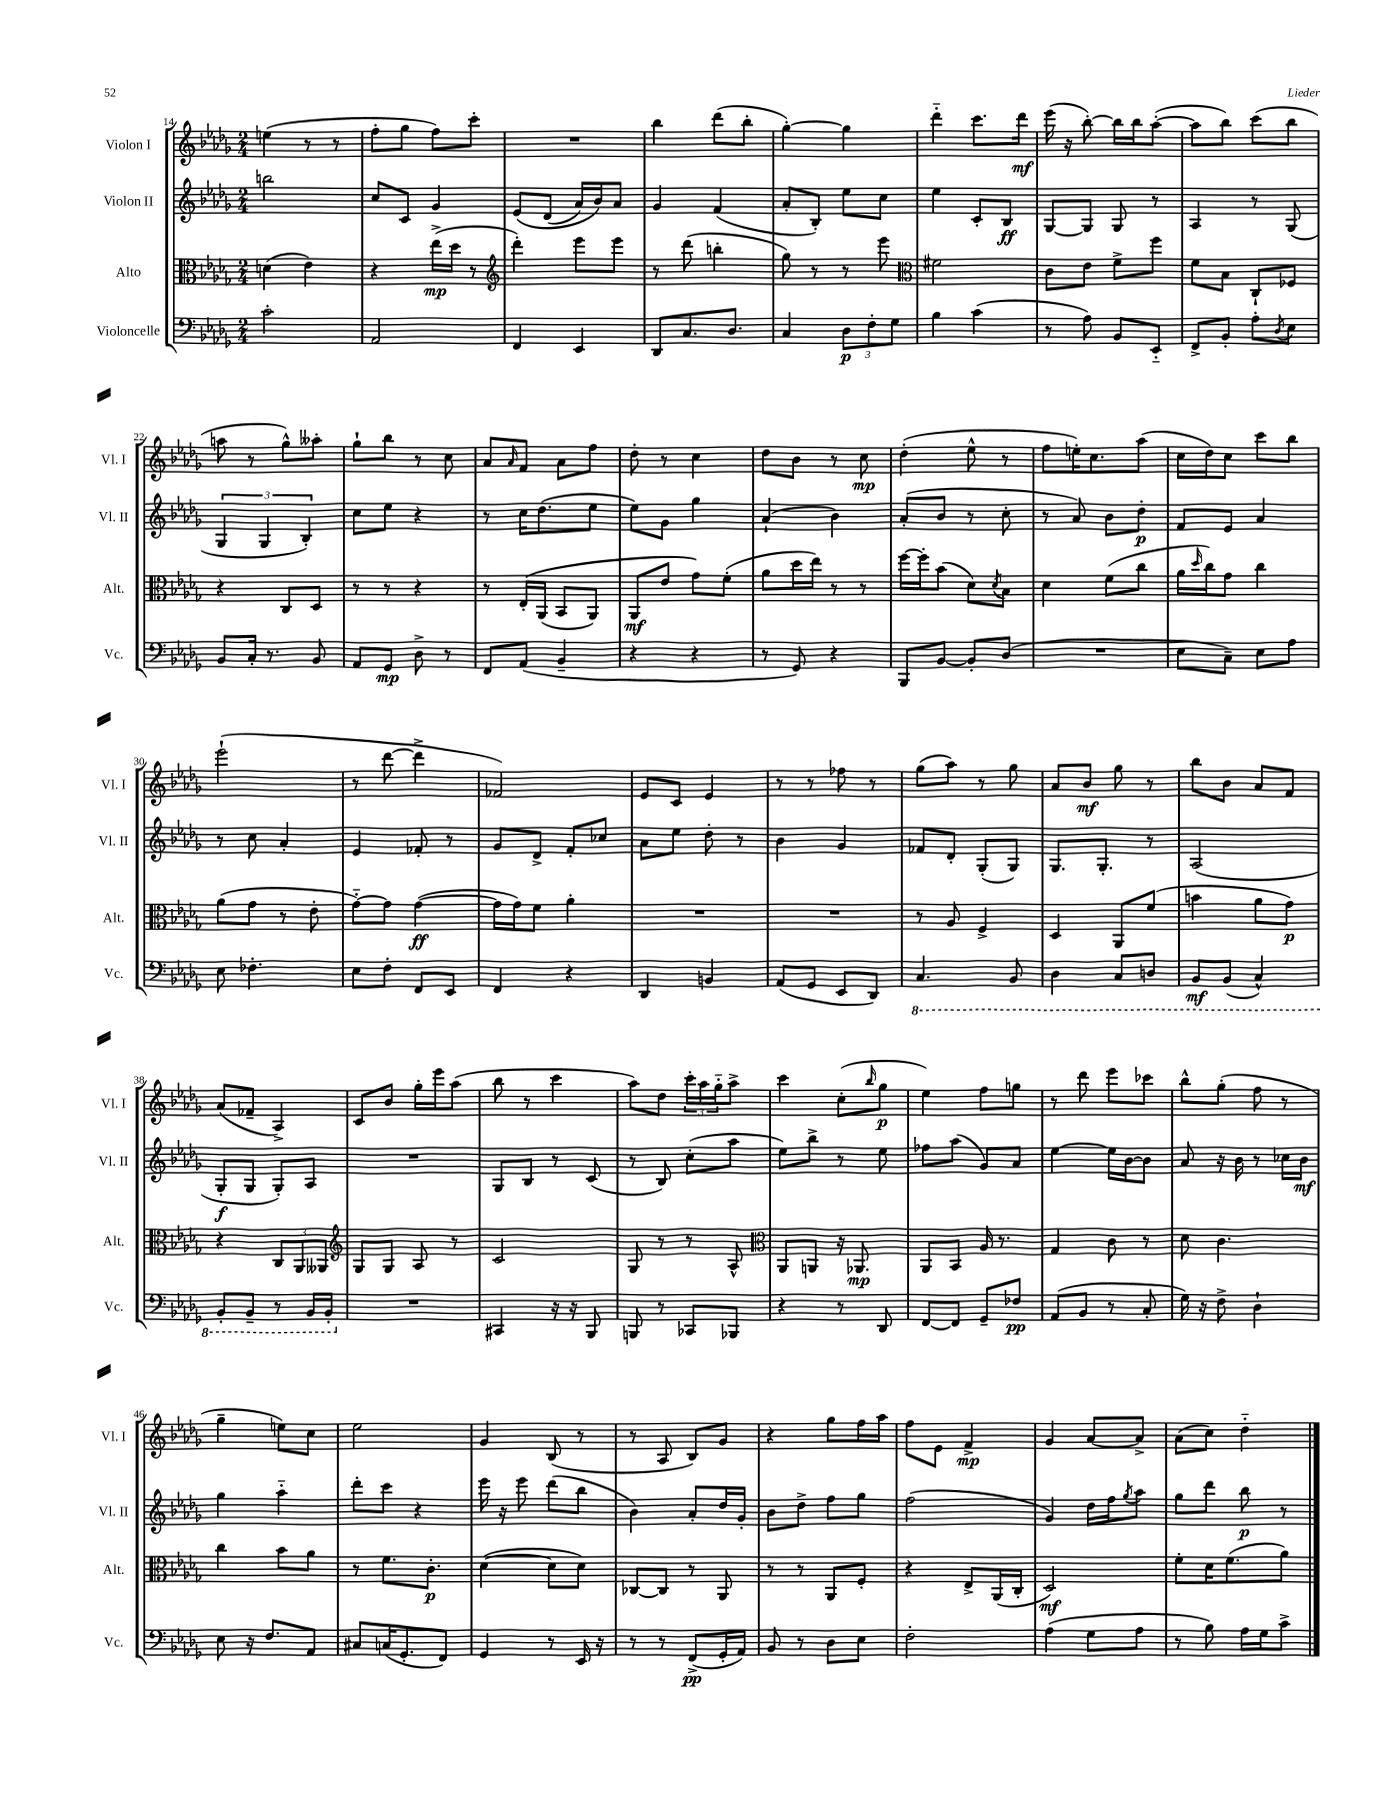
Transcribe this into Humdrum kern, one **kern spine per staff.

**kern	**kern	**kern	**kern
*staff4	*staff3	*staff2	*staff1
*clefF4	*clefC3	*clefG2	*clefG2
*k[b-e-a-d-g-]	*k[b-e-a-d-g-]	*k[b-e-a-d-g-]	*k[b-e-a-d-g-]
*M2/4	*M2/4	*M2/4	*M2/4
2c'\	(4d\	2bb\	(4ee\
.	4e-\)	.	8r
.	.	.	8r
=	=	=	=
2AA-/	4r	8cc/L	8ff'\L
.	.	8c/J	8gg-\J
.	(16ee-^\LL	4g-/	8ff\L)
.	16dd-\JJ	.	.
.	8r	.	8ccc'\J
=	=	=	=
*	*clefG2	*	*
4FF/	4ddd-'\)	&(8e-/L	2r
.	.	(8d-/J	.
4EE-/	8eee-\L	16a-/LL)	.
.	.	16b-/J&)	.
.	8eee-\J	8a-/J	.
=	=	=	=
8DD-/L	8r	4g-/	4bb-\
8.C/	(8ddd-\	.	.
.	4bb'\	(4f/	(8ddd-\L
8.D-/J	.	.	.
.	.	.	8bb-'\J
=	=	=	=
4C/	8gg-\)	8a-'/L	[4gg-'\)
.	8r	8B-'/J)	.
12D-\L	8r	8ee-\L	4gg-\]
12F'\	.	.	.
.	8eee-\	8cc\J	.
12G-\J	.	.	.
=	=	=	=
*	*clefC3	*	*
4B-\	2f#\	4ee-\	4ddd-'~\
(4c\	.	8c'/L	8.ccc\L
.	.	8B-/J	.
.	.	.	16ddd-\Jk
=	=	=	=
8r	8c\L	[8G-/L	(16eee-\
.	.	.	16r
8A-\)	8e-\J	8G-/]J	[8bb-'\)
8BB-/L	8f^\L	8G-/	16bb-\]LL
.	.	.	16bb-\J
8EE-'~/J	8ff\J	8r	([8aa-'\J
=	=	=	=
8FF^/L	8f\L	4A-/	8aa-\]L
8BB-'/J	8B-\J	.	8bb-\J)
8A-'\L	8C`/L	8r	(8ccc\L
8qD-/	.	.	.
8E-\J	8F-/J	(8G-/	8bb-\J
=	=	=	=
8BB-/L	4r	6G-/	8aa\
16C'/Jk	.	.	8r
.	.	6G-/	.
8.r	.	.	.
.	8C/L	.	8gg-^^\L)
.	.	6B-'/)	.
8BB-/	8D-/J	.	8aa--'\J
=	=	=	=
8AA-/L	8r	8cc\L	8gg-`\L
8GG-/J	8r	8ee-\J	8bb-\J
8D-^\	4r	4r	8r
8r	.	.	8cc\
=	=	=	=
8FF/L	8r	8r	8a-/L
.	.	.	16qqa-/
(8AA-/J	&(16E-'/LL	16cc\LK	8f/J
.	(16AA-/JJ	(8.dd-\	.
4BB-~/	8BB-/L	.	8a-\L
.	8AA-/J)	8ee-\J	8ff\J
=	=	=	=
4r	8AA-/L	8ee-\L)	8dd-'\
.	8e-/J	8g-\J	8r
4r	8g-\L&)	4gg-\	4cc\
.	(8f'\J	.	.
=	=	=	=
8r	8a-\L	(4a-`/	8dd-\L
8GG-/)	16dd-\L	.	8b-\J
.	16ee-\JJ)	.	.
4r	8r	4b-\)	8r
.	8r	.	8cc\
=	=	=	=
8BBB-/L	[16ff\LL	(8a-'/L	(4dd-'\
.	16ff'\]J	.	.
[8BB-/J	(8b-\J	8b-/J	.
8BB-'/]L	8d-\L)	8r	8ee-^^\
.	8qd-/	.	.
(8D-/J	8B-\J	8cc'\	8r
=	=	=	=
2r	4d-\	8r	8ff\L
.	.	8a-/)	16ee'\K)
.	.	.	8.cc\
.	(8f\L	8b-\L	.
.	8cc\J	8dd-'\J	(8aa-\J
=	=	=	=
8E-\L	16a-\LL	8f/L	16cc\LL
.	16qqdd-/	.	.
.	16cc\J)	.	16dd-\J)
8C~\J)	8g-\J	8e-/J	8cc\J
8E-\L	4cc\	4a-/	8ccc\L
8A-\J	.	.	8bb-\J
=	=	=	=
8E-\	(8a-\L	8r	(2eee-`\
4.F-'\	8g-\J	8cc\	.
.	8r	4a-'/	.
.	8e-'\	.	.
=	=	=	=
8E-\L	[8g-'~\L)	4e-/	8r
8F'\J	8g-\]J	.	[8ddd-\
8FF/L	([4g-\	8f-'/	4ddd-^\]
8EE-/J	.	8r	.
=	=	=	=
4FF/	16g-\]LL	8g-/L	2f-/)
.	16g-\J)	.	.
.	8f\J	8d-^/J	.
4r	4a-'\	8f'/L	.
.	.	8cc-/J	.
=	=	=	=
4DD-/	2r	8a-\L	8e-/L
.	.	8ee-\J	8c/J
4BB/	.	8dd-'\	4e-/
.	.	8r	.
=	=	=	=
(8AA-/L	2r	4b-\	8r
8GG-/J	.	.	8r
8EE-/L	.	4g-/	8ff-\
8DD-/J)	.	.	8r
=	=	=	=
4.CC/	8r	8f-/L	(8gg-\L
.	8A-/	8d-'/J	8aa-\J)
.	4F^/	(8G-'/L	8r
8BBB-/	.	8G-/J)	8gg-\
=	=	=	=
4DD-\	4D-/	8.G-/L	8a-/L
.	.	.	8b-/J
.	.	8.G-'/J	.
8CC/L	8AA-/L	.	8gg-\
8DD/J	(8f/J	8r	8r
=	=	=	=
8BBB-/L	4b\	(2A-/	8bb-\L
(8BBB-/J	.	.	8b-\J
4CC^^/)	8a-\L	.	8a-/L
.	8g-\J)	.	8f/J
=	=	=	=
8BBB-'/L	4r	8G-'/L	(8a-/L
8BBB-~/J	.	8G-/J	8f-~/J
8r	12C/L	8G-'/L)	4A-^/)
.	12AA-/	.	.
16BBB-/LL	.	8A-/J	.
.	12AA--/J	.	.
16BBB-'/JJ	.	.	.
=	=	=	=
*	*clefG2	*	*
2r	8G-/L	2r	8c/L
.	8G-/J	.	8b-/J
.	8A-/	.	16gg-'\LL
.	.	.	16eee-\J
.	8r	.	(8aa-\J
=	=	=	=
4CC#/	2c/	8G-/L	8bb-\
.	.	8B-/J	8r
16r	.	8r	4ccc\
16r	.	.	.
8BBB-/	.	(8c/	.
=	=	=	=
8BBB/	8G-/	8r	8aa-\L)
8r	8r	8B-/)	8dd-\J
8CC-/L	8r	(8cc'\L	24ccc'\LL
.	.	.	24aa-\
.	.	.	24gg-'~\J
8BBB-/J	8A-^^/	8aa-\J	8aa-^\J
=	=	=	=
*	*clefC3	*	*
4r	8AA-/L	8ee-\L)	4ccc\
.	8AA/J	8bb-^\J	.
8r	16r	8r	(8cc'\L
.	8.AA-/	.	.
.	.	.	16qqbb-/
8DD-/	.	8ee-\	8gg-\J
=	=	=	=
[8FF/L	8AA-/L	8ff-\L	4ee-\)
8FF/]J	8BB-/J	(8aa-\J	.
8GG-~/L	16A-/	8g-/L)	8ff\L
.	8.r	.	.
8F-/J	.	8a-/J	8gg\J
=	=	=	=
(8AA-/L	4G-/	[4ee-\	8r
8BB-/J	.	.	8ddd-\
8r	8c\	16ee-\]LL	8eee-\L
.	.	[16b-\J	.
8C'/	8r	8b-\]J	8ccc-\J
=	=	=	=
16G-\)	8d-\	8a-/	8bb-^^\L
16r	.	.	.
8F^\	4.c\	16r	(8gg-'\J
.	.	16b-\	.
4D-`\	.	8r	8ff\
.	.	16cc-\LL	8r
.	.	16b-\JJ	.
=	=	=	=
8E-\	4cc\	4gg-\	4gg-~\
16r	.	.	.
8.F/L	.	.	.
.	8b-\L	4aa-'~\	8ee\L)
8AA-/J	8a-\J	.	8cc\J
=	=	=	=
8C#/L	8r	8ddd-'\L	2ee-\
(16C/K	8.f\L	8ccc\J	.
8.GG-'/	.	.	.
.	.	4r	.
.	8.c'\J	.	.
8FF/J)	.	.	.
=	=	=	=
4GG-/	([4d-\	16eee-\	4g-/
.	.	16r	.
.	.	8eee-\	.
8r	8d-\]L	(8ddd-\L	(8B-/
16EE-/	8d-\J)	8bb-\J	8r
16r	.	.	.
=	=	=	=
8r	[8C-/L	4b-\)	8r
8r	8C-/]J	.	8A-/
(8FF^/L	8r	8a-'/L	8B-/L)
16GG-'/L	8AA-/	16dd-/L	8g-/J
16AA-/JJ)	.	16g-'/JJ	.
=	=	=	=
8BB-/	8r	8b-\L	4r
8r	8r	8dd-^\J	.
8D-\L	8AA-/L	8ff\L	8gg-\L
8E-\J	8F'/J	8gg-\J	16ff\L
.	.	.	16aa-\JJ
=	=	=	=
2F'\	4r	(2ff\	8ff\L
.	.	.	8e-\J
.	8E-^/L	.	4f^/
.	(16AA-/L	.	.
.	16C'/JJ	.	.
=	=	=	=
(4A-\	2D-/)	4g-/)	4g-/
8G-\L	.	16dd-\LL	[8a-/L
.	.	16ff\J	.
.	.	8qgg-/	.
8A-\J	.	8aa-\J	8a-^/]J
=	=	=	=
8r	8f'\L	8gg-\L	(8a-\L
8B-\)	16d-\K	8ddd-\J	8cc\J)
.	(8.f\	.	.
16A-\LL	.	8bb-\	4dd-'~\
16G-\J	.	.	.
8c^\J	8a-\J)	8r	.
==	==	==	==
*-	*-	*-	*-
